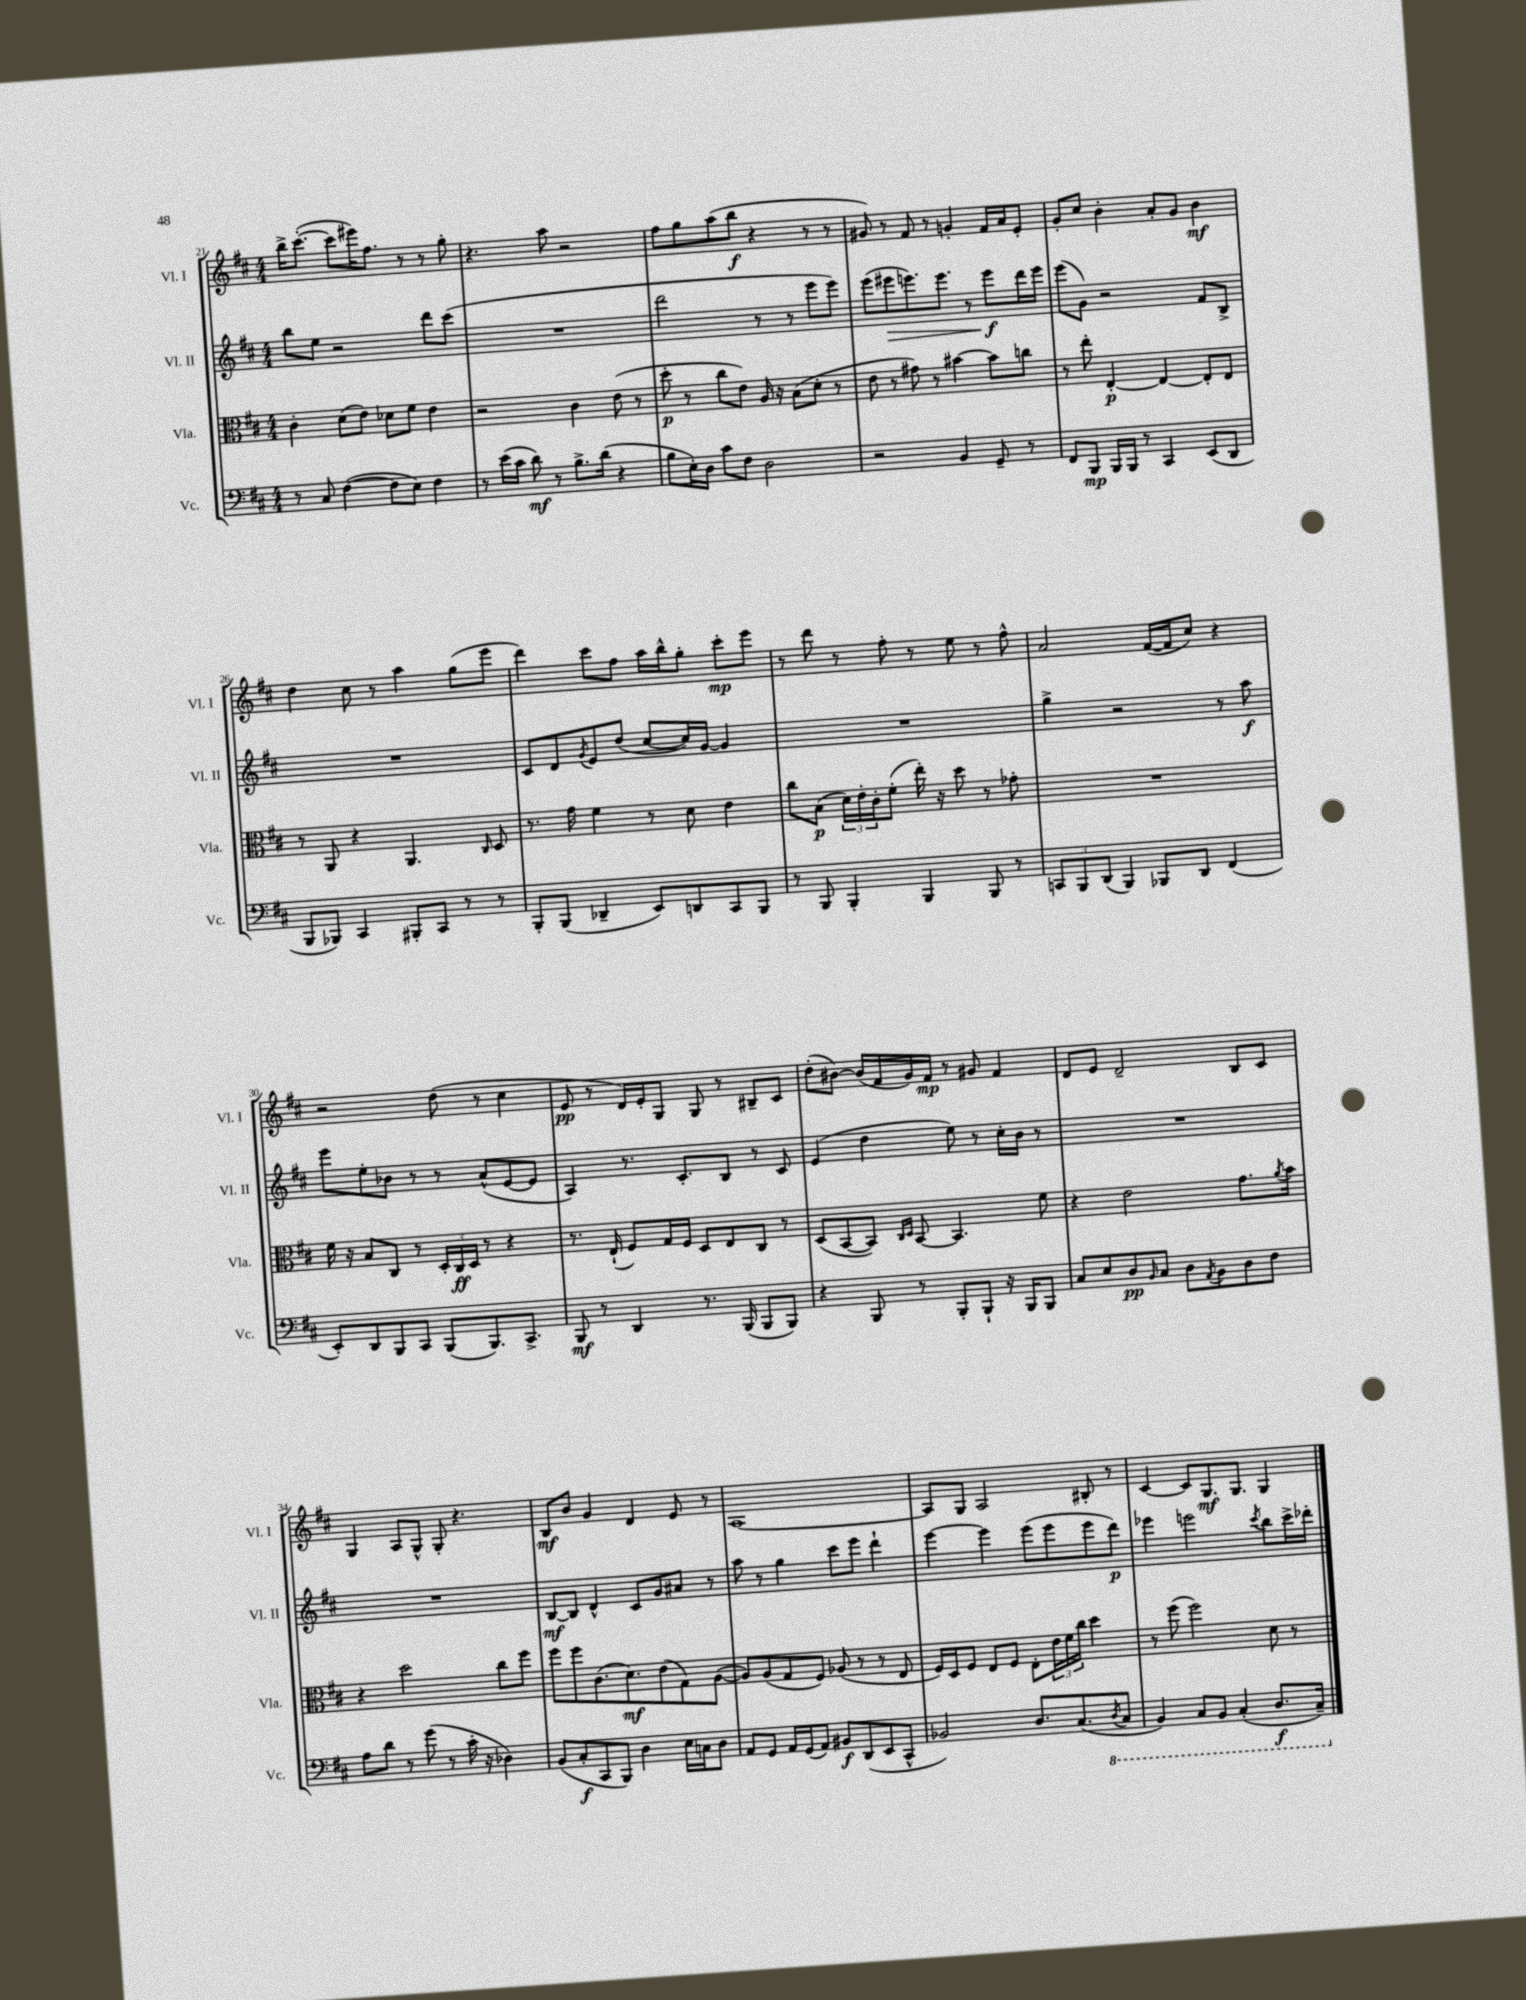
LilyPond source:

<<
\new StaffGroup <<
\new Staff = "s0" \with { instrumentName = "Vl. I" shortInstrumentName = "Vl. I" } {
    \clef treble \key d \major \numericTimeSignature \time 4/4
    b''16-> cis'''8.~-.( cis'''8 eis'''16) fis''8. r8 r8 g''8-. |
    r4. a''8 r2 |
    fis''8 g''8 a''8( b''8\f r4 r8 r8 |
    gis'8) r8 fis'8 r8 g'4-. fis'16 a'16 e'8-. |
    g'8-. cis''8 b'4-. a'8-. g'8 b'4\mf |
    d''4 cis''8 r8 a''4 g''8( e'''8 |
    d'''4) cis'''8 fis''8 a''16 b''16-^ g''8-. cis'''8-.\mp e'''8 |
    r8 d'''8 r8 fis''8-. r8 e''8 r8 fis''8-^ |
    a'2 fis'16~( fis'16 cis''8) r4 |
    r2 d''8( r8 cis''4 |
    e'8\pp r8 d'16) e'16-. g8 g8 r8 bis8-- cis'8 |
    d''8-.( bis'8~) bis'16( fis'16 g'16) fis'16\mp r8 gis'8 fis'4 |
    d'8 e'8 d'2-- b8 cis'8 |
    g4 a8 g8-^ g8-. r4. |
    b8\mf b'8 g'4 d'4 e'8 r8 |
    a1~ |
    a8 g8 a2 bis8-. r8 |
    cis'4~ cis'8 g8.\mf g8. g4 \bar "|." |
}
\new Staff = "s1" \with { instrumentName = "Vl. II" shortInstrumentName = "Vl. II" } {
    \clef treble \key d \major \numericTimeSignature \time 4/4
    b''8 e''8 r2 d'''8 cis'''8( |
    R1 |
    d'''2 r8 r8 e'''8 e'''8) |
    e'''8( eis'''8\> e'''8.) e'''8. r8 e'''8\f\! d'''16 e'''16 |
    e'''8( g'8) r2 fis'8 b8-> |
    R1 |
    cis'8 d'8 \acciaccatura { g'8 } e'8 d''8( cis''8~ cis''16) g'16~ g'4 |
    R1 |
    g''4-> r2 r8 a''8\f |
    e'''8 e''8-. bes'8 r8 r8 a'8-^( e'8~ e'8 |
    a4) r8. cis'8.-. b8 r8 cis'8 |
    e'4( d''4 e''8) r8 cis''16-. b'16 r8 |
    R1 |
    R1 |
    b8~\mf b8 d'4-^ cis'8 g'8 ais'8 r8 |
    a''8 r8 g''4 cis'''8 e'''8 d'''4-! |
    e'''4~ e'''4 e'''8( e'''8 e'''8 d'''8\p) |
    ees'''4 e'''2 \acciaccatura { cis'''8 } b''8 cis'''16-> des'''16-. \bar "|." |
}
\new Staff = "s2" \with { instrumentName = "Vla." shortInstrumentName = "Vla." } {
    \clef alto \key d \major \numericTimeSignature \time 4/4
    cis'4-. d'8( e'8) des'8 fis'8 e'4 |
    r2 cis'4 e'8( r8 |
    d''8-.\p r8 cis''8 e'8) a16 r16 b8( d'8-. r8 |
    e'8 r8 gis'8) r8 bis'4~ bis'8 c''8 |
    r8 e''8-. e4~-.\p e4~ e8-. e8 |
    r8 a,8 r4 a,4. \grace { cis16 } d8 |
    r8. g'16 fis'4 r8 d'8 e'4 |
    cis''8 b8\p( \tuplet 3/2 { d'16) e'16-. cis'16-. } fis'8-.( e''16-.) r16 d''8 r8 ges'8-. |
    R1 |
    fis'16 r16 b8 cis8 r8 \tuplet 3/2 { d16-. cis16\ff d16 } r8 r4 |
    r8. e16-!( fis8) g16 fis16 d8 e8 cis8 r8 |
    d8( b,8~ b,8) \grace { cis16 d16 } b,8~ b,4. fis'8 |
    r4 e'2 g'8. \acciaccatura { a'8 } b'16 |
    r4 d''2 cis''8 fis''8 |
    fis''8 fis''8 cis'8.( d'8.\mf) e'8( g8) a8~( |
    a8) a8( g8 fis8) aes8( r8 r8 e8 |
    fis16) d16 fis8 e8 fis8 e8-. \tuplet 3/2 { e'16 fis'16 cis''16 } d''4 |
    r8 fis''8( fis''2) d'8 r8 \bar "|." |
}
\new Staff = "s3" \with { instrumentName = "Vc." shortInstrumentName = "Vc." } {
    \clef bass \key d \major \numericTimeSignature \time 4/4
    r8 cis8 fis4~( fis8 e8) fis4 |
    r8 e'16( cis'16 d'8\mf) r8 b8.-> d'16( r4 |
    b8 e16-.) d16 cis'8 fis8 d2 |
    r2 b,4 g,8-- r8 |
    fis,8 b,,8\mp b,,16 b,,16 r8 cis,4 e,8( d,8 |
    b,,8 bes,,8) cis,4 bis,,8-. cis,8 r8 r8 |
    b,,8-. b,,8( des,4-- e,8) d,8 cis,8 b,,8 |
    r8 b,,8 b,,4-. b,,4 b,,8 r8 |
    \tuplet 3/2 { c,8 b,,8 d,8( } b,,4) bes,,8 d,8 fis,4( |
    e,8-.) d,8 b,,8 cis,8 b,,8( b,,8.) cis,8.-> |
    b,,8\mf r8 d,4 r8. b,,16( b,,8 b,,8) |
    r4 b,,8 r8 b,,8-. b,,8-! r16 b,,16 b,,8 |
    cis8 e8 d8\pp \grace { b,16 } cis8 d8 \acciaccatura { a,8 } b,8 d8 fis8 |
    a8 d'8 r8 g'8( r8 cis'16-. r16 des4) |
    b,8( cis8-.\f cis,8 b,,8) d4 e16 c16 d8 |
    a,8 g,8 a,16 g,16( a,8) bis,8\f d,8( e,8 cis,8-^ |
    bes,2) d8. cis8.( \ottava #-1 \acciaccatura { d,8 } cis,8 |
    b,,4) cis,8 b,,8 cis,4-.( d,8.\f cis,16--) \ottava #0 \bar "|." |
}
>>
>>
\layout { \context { \Score currentBarNumber = #21 } }
